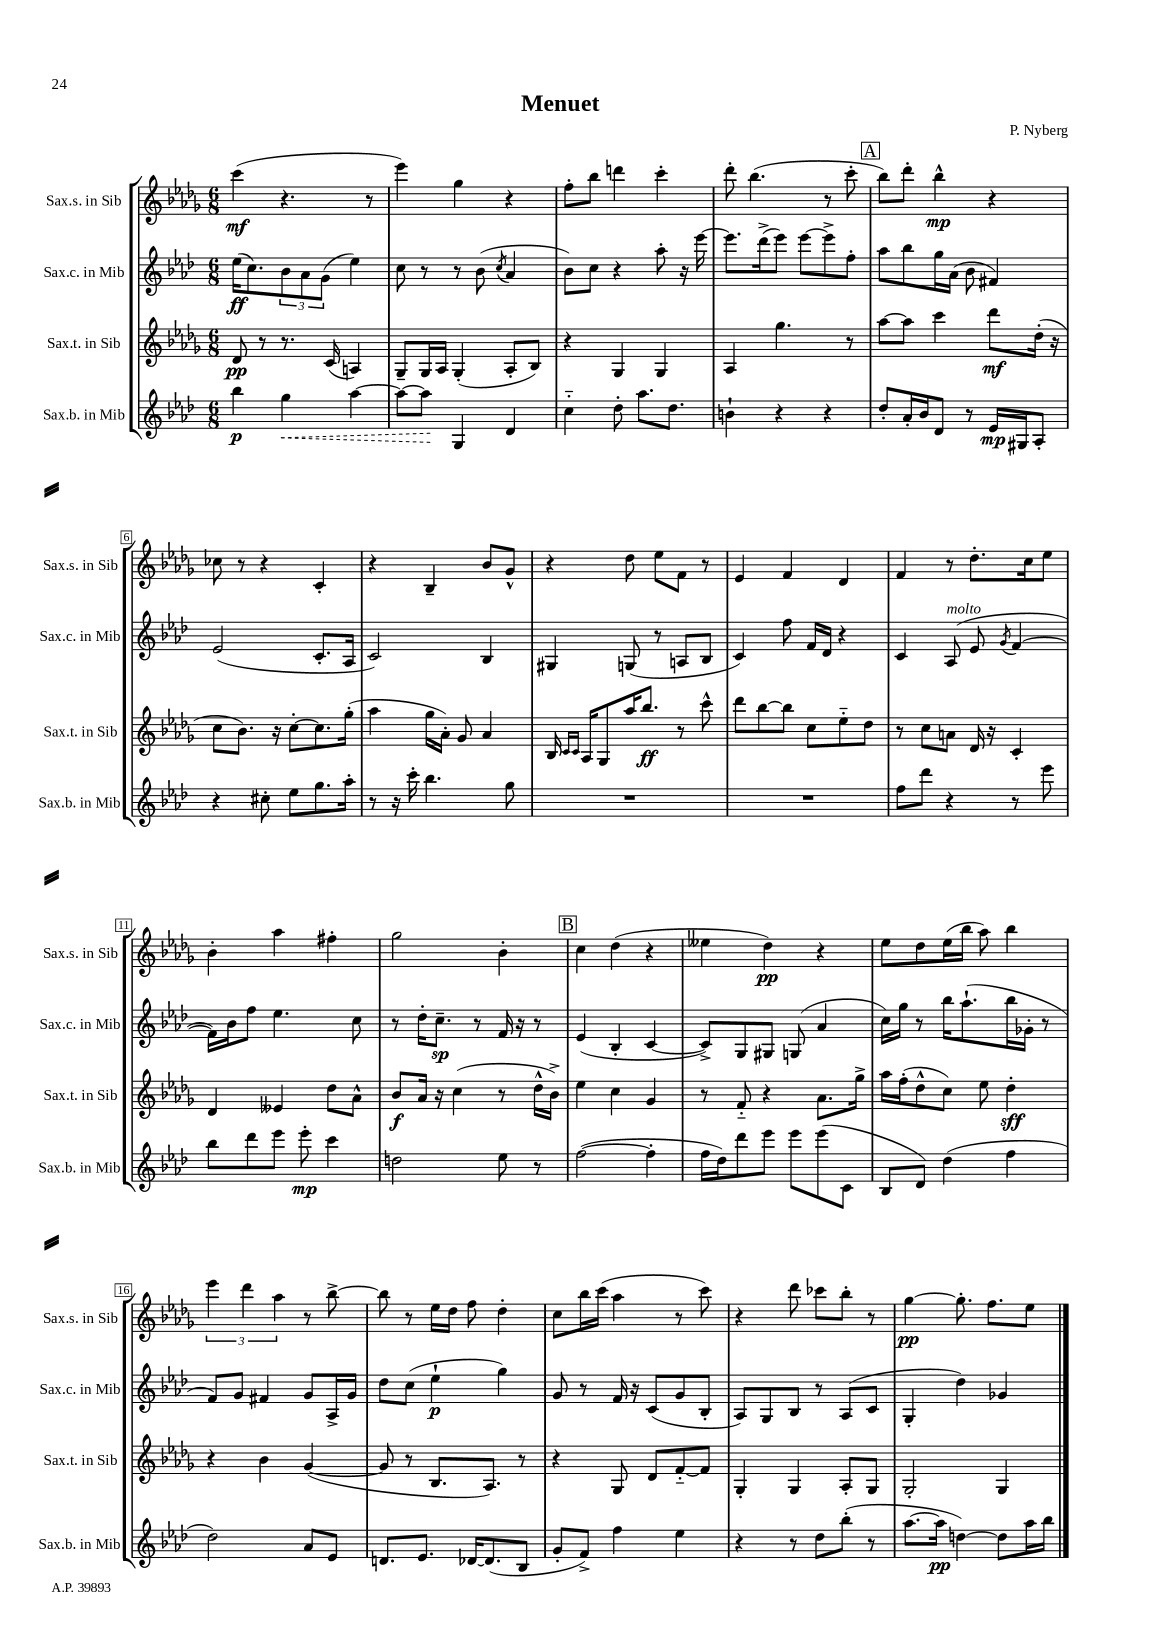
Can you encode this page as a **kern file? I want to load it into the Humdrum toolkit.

**kern	**kern	**kern	**kern
*staff4	*staff3	*staff2	*staff1
*clefG2	*clefG2	*clefG2	*clefG2
*k[b-e-a-d-]	*k[b-e-a-d-g-]	*k[b-e-a-d-]	*k[b-e-a-d-g-]
*M6/8	*M6/8	*M6/8	*M6/8
4bb-	8d-	(16ee-	(4ccc
.	.	8.cc)	.
.	8r	.	.
4gg	8.r	12b-	4.r
.	.	12a-	.
.	.	(12g	.
.	(16c	.	.
[4aa-	4A)	4ee-)	.
.	.	.	8r
=	=	=	=
8aa-_	8G-~	8cc	4eee-)
8aa-]	16G-	8r	.
.	16A-	.	.
4G	(4G-'	8r	4gg-
.	.	(8b-	.
.	.	8qcc	.
4d-	8A-'	4a-	4r
.	8B-)	.	.
=	=	=	=
4cc'~	4r	8b-)	8ff'
.	.	8cc	8bb-
8dd-'	4G-	4r	4ddd
8.aa-	.	.	.
.	4G-	8aa-'	4ccc'
8.dd-	.	.	.
.	.	16r	.
.	.	[16eee-	.
=	=	=	=
4b`	4A-	8.eee-]	8ddd-'
.	.	.	(4.bb-
.	.	(16ddd-^	.
4r	4.gg-	8eee-)	.
.	.	[8eee-	.
4r	.	8eee-^]	8r
.	8r	8ff'	8ccc'
=	=	=	=
8dd-'	[8aa-	8aa-	8bb-)
16a-'	8aa-]	8bb-	8ddd-'
16b-	.	.	.
8d-	4ccc	16gg	4bb-^^
.	.	(16a-	.
8r	.	8b-	.
16e-	8ddd-	4f#)	4r
16G#	.	.	.
8A-'	(16dd-'	.	.
.	16r	.	.
=	=	=	=
4r	8cc	(2e-	8cc-
.	8.b-)	.	8r
8cc#'	.	.	4r
.	16r	.	.
8ee-	[8cc'	.	.
8.gg	8.cc]	8.c'	4c'
16aa-'	(16gg-'	16A-	.
=	=	=	=
8r	4aa-	2c)	4r
16r	.	.	.
16ccc'	.	.	.
4.bb-	16gg-	.	4B-~
.	16a-')	.	.
.	8g-	.	.
.	4a-	4B-	8b-
8gg	.	.	8g-^^
=	=	=	=
2.r	16B-	4G#	4r
.	16qqc	.	.
.	16qqc	.	.
.	16A-	.	.
.	8G-	.	.
.	16aa-	(8G	8dd-
.	8.bb-	.	.
.	.	8r	8ee-
.	8r	8A	8f
.	8ccc^^	8B-	8r
=	=	=	=
2.r	8ddd-	4c)	4e-
.	[8bb-	.	.
.	8bb-]	8ff	4f
.	8cc	16f	.
.	.	16d-	.
.	8ee-'~	4r	4d-
.	8dd-	.	.
=	=	=	=
8ff	8r	4c	4f
8ddd-	8cc	.	.
4r	8a	(8A-	8r
.	16d-	8e-	8.dd-'
.	16r	.	.
.	.	8qg	.
8r	4c'	[4f	.
.	.	.	16cc
8eee-	.	.	8ee-
=	=	=	=
8bb-	4d-	16f])	4b-'
.	.	16b-	.
8ddd-	.	8ff	.
8eee-	4e--	4.ee-	4aa-
8eee-'	.	.	.
4ccc	8dd-	.	4ff#'
.	8a-^^	8cc	.
=	=	=	=
2dd	8b-	8r	2gg-
.	16a-	16dd-'	.
.	16r	8.cc~	.
.	(4cc	.	.
.	.	8r	.
8ee-	8r	16f	4b-'
.	.	16r	.
8r	16dd-^^	8r	.
.	16b-^)	.	.
=	=	=	=
([2ff	4ee-	(4e-	4cc
.	4cc	4B-'	(4dd-
4ff']	4g-	[4c	4r
=	=	=	=
16ff	8r	8c^])	4ee--
16dd-)	.	.	.
8ddd-	8f'~	8G	.
8eee-	4r	8G#	4dd-)
8eee-	.	(8G	.
(8eee-	8.a-	4a-	4r
8c	.	.	.
.	16gg-^	.	.
=	=	=	=
8B-	16aa-	16cc)	8ee-
.	(16ff'	16gg	.
8d-)	8dd-^^	8r	8dd-
(4dd-	8cc)	16bb-	(16ee-
.	.	(8.aa-`	16bb-
.	8ee-	.	8aa-)
4ff	4dd-'	16bb-	4bb-
.	.	16g-'	.
.	.	8r	.
=	=	=	=
2dd-)	4r	8f)	6eee-
.	.	8g	.
.	.	.	6ddd-
.	4b-	4f#	.
.	.	.	6aa-
8a-	([4g-	8g	8r
8e-	.	16A-^	[8bb-^
.	.	16g	.
=	=	=	=
8.d	8g-]	8dd-	8bb-]
.	8r	(8cc	8r
8.e-	.	.	.
.	8.B-	4ee-`	16ee-
.	.	.	16dd-
[16d-	.	.	8ff
(8.d-]	8.A-)	.	.
.	.	4gg)	4dd-'
8B-	8r	.	.
=	=	=	=
8g'	4r	8g	8cc
8f^)	.	8r	16bb-
.	.	.	(16ccc
4ff	8G-	16f	4aa-
.	.	16r	.
.	8d-	(8c	.
4ee-	[8f'~	8g	8r
.	8f]	8B-'	8ccc)
=	=	=	=
4r	4G-'	8A-)	4r
.	.	8G	.
8r	4G-	8B-	8ddd-
8dd-	.	8r	8ccc-
(8bb-'	8A-'	(8A-	8bb-'
8r	8G-	8c	8r
=	=	=	=
[8.aa-	2G-'	4G'	[4gg-
16aa-]	.	.	.
[4dd)	.	4dd-)	8.gg-']
.	.	.	8.ff
8dd]	4G-	4g-	.
16aa-	.	.	8ee-
16bb-	.	.	.
==	==	==	==
*-	*-	*-	*-
